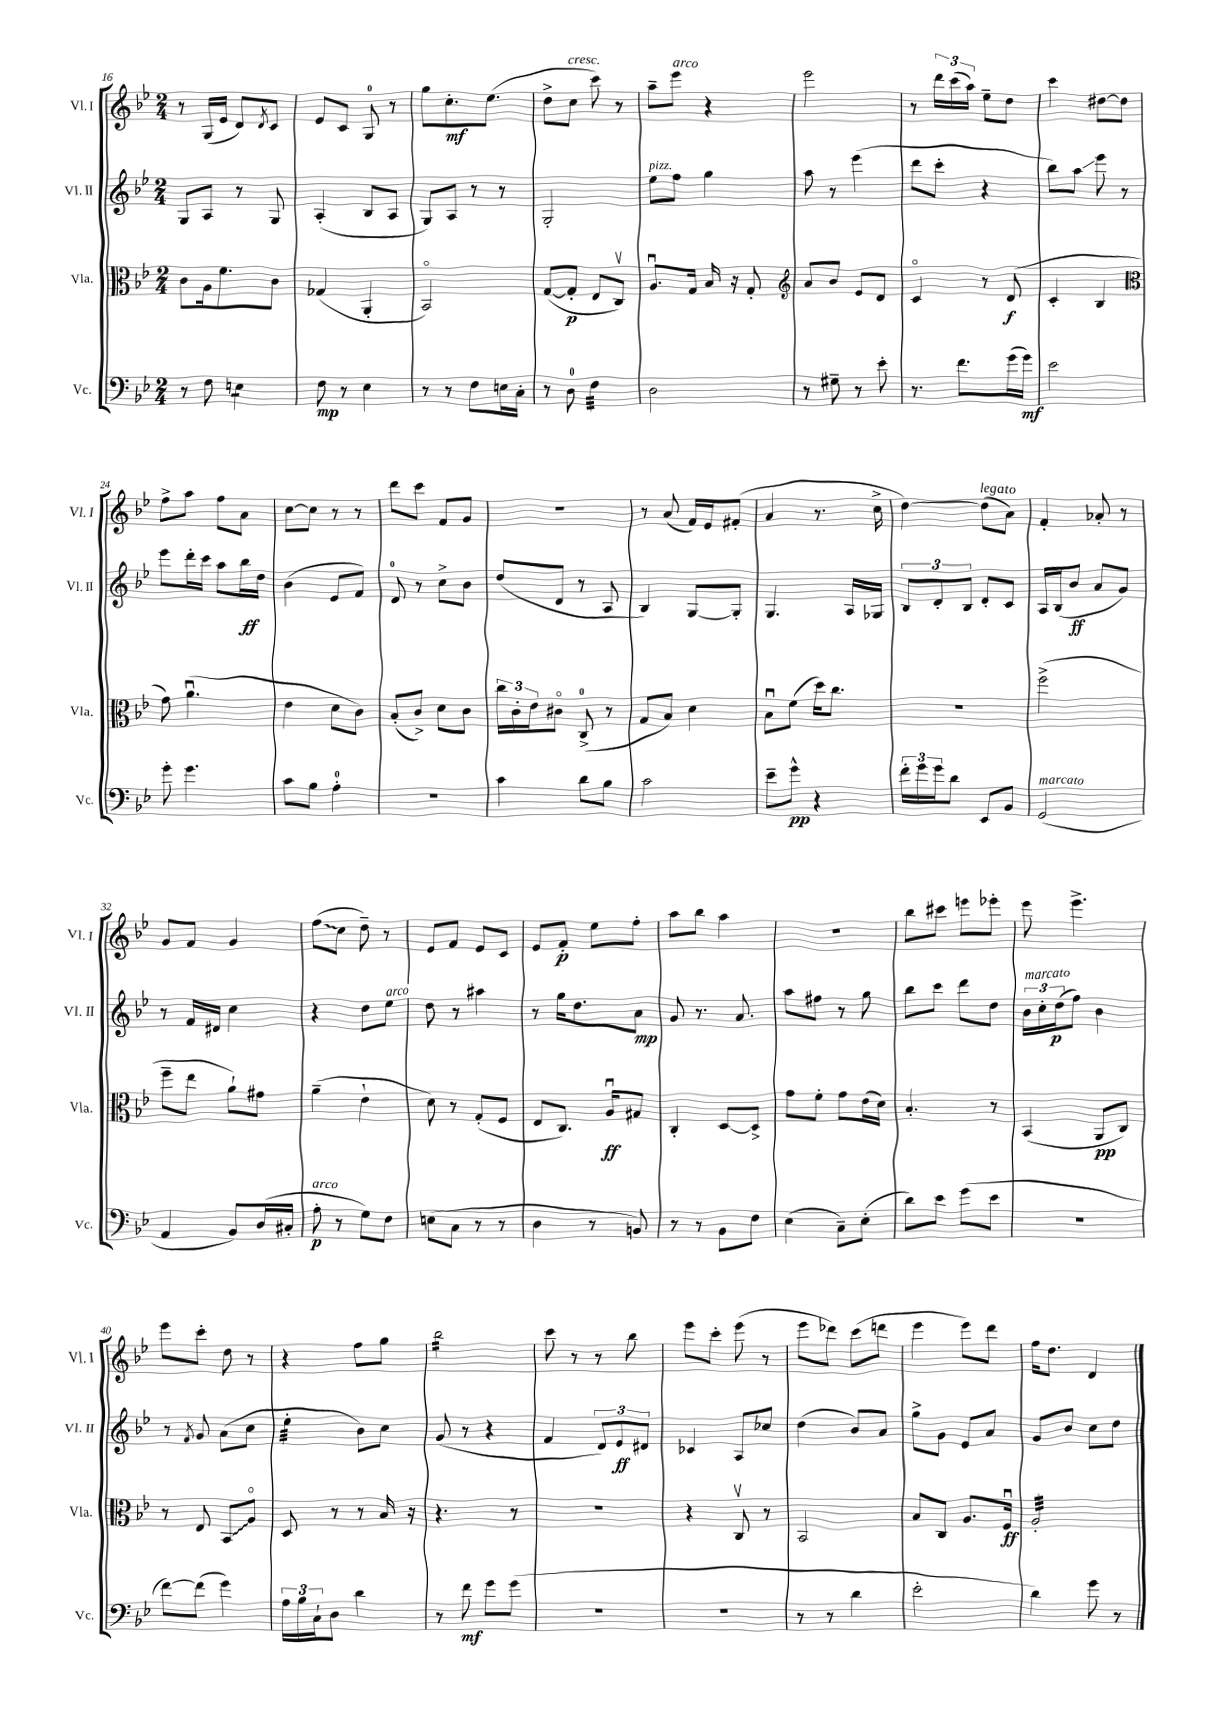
<<
\new StaffGroup <<
\new Staff = "s0" \with { instrumentName = "Vl. I" shortInstrumentName = "Vl. I" } {
    \clef treble \key bes \major \numericTimeSignature \time 2/4
    r8 g16( ees'16 d'8) \acciaccatura { d'8 } c'8 |
    ees'8 c'8 g8-0 r8 |
    g''8 c''8.-.\mf ees''8.( |
    d''8-> c''8^\markup { \italic "cresc." } c'''8) r8 |
    a''8-- ees'''8^\markup { \italic "arco" } r4 |
    ees'''2 |
    r8 \tuplet 3/2 { d'''16 c'''16( a''16) } ees''8-- d''8 |
    c'''4 dis''8~ dis''8 |
    f''8-> a''8 f''8 a'8 |
    c''8~ c''8 r8 r8 |
    d'''8 c'''8 f'8 g'8 |
    R2 |
    r8 a'8( f'16) ees'16 fis'8-.( |
    a'4 r8. c''16-> |
    d''4~) d''8^\markup { \italic "legato" }( a'8) |
    f'4-. aes'8-. r8 |
    g'8 f'8 g'4 |
    \once \override Glissando.style = #'zigzag f''8\glissando( c''8 d''8--) r8 |
    ees'8 f'8 ees'8 c'8 |
    ees'8 f'8-.\p ees''8 f''8-. |
    a''8 bes''8 a''4 |
    r2 |
    bes''8 cis'''8 e'''8 ees'''8-. |
    ees'''8 ees'''4.-> |
    ees'''8 c'''8-. d''8 r8 |
    r4 f''8 g''8 |
    bes''2:16 |
    c'''8 r8 r8 bes''8 |
    ees'''8 c'''8-. ees'''8( r8 |
    ees'''8 des'''8) c'''8( d'''8 |
    ees'''4 ees'''8) d'''8 |
    f''16 d''8. d'4 \bar "|." |
}
\new Staff = "s1" \with { instrumentName = "Vl. II" shortInstrumentName = "Vl. II" } {
    \clef treble \key bes \major \numericTimeSignature \time 2/4
    g8 a8 r8 g8 |
    a4-.( bes8 a8 |
    g8) a8 r8 r8 |
    g2-. |
    ees''8^\markup { \italic "pizz." } f''8 g''4 |
    a''8 r8 ees'''4( |
    d'''8 c'''8-. r4 |
    bes''8) a''8\glissando ees'''8 r8 |
    ees'''8 d'''16-. c'''16 a''8 bes''16\ff d''16 |
    bes'4( ees'8 f'8) |
    d'8-0 r8 c''8-> bes'8 |
    d''8( d'8 r8 a8 |
    bes4) g8~ g8-. |
    g4. a16 ges16 |
    \tuplet 3/2 { bes8 d'8-. bes8 } d'8-. c'8 |
    a16 bes16( bes'8\ff a'8 g'8) |
    r8 f'16 dis'16 c''4 |
    r4 d''8 ees''8^\markup { \italic "arco" } |
    d''8 r8 ais''4 |
    r8 g''16 d''8. a'8\mp |
    g'8 r8. a'8. |
    a''8 fis''8 r8 g''8 |
    bes''8 c'''8 d'''8 d''8 |
    \tuplet 3/2 { bes'16^\markup { \italic "marcato" } c''16-. d''16\p( } f''8) bes'4 |
    r8 \acciaccatura { f'8 } g'8 a'8( c''8 |
    ees''4:32-. bes'8) c''8 |
    g'8( r8 r4 |
    f'4 \tuplet 3/2 { d'8) ees'8\ff dis'8 } |
    ces'4 a8 ces''8 |
    d''4( bes'8) a'8 |
    g''8-> g'8 ees'8 a'8 |
    g'8 bes'8 c''8 d''8 \bar "|." |
}
\new Staff = "s2" \with { instrumentName = "Vla." shortInstrumentName = "Vla." } {
    \clef alto \key bes \major \numericTimeSignature \time 2/4
    c'8 a16 f'8. c'8 |
    ges4( a,4-. |
    bes,2\flageolet) |
    g8~( g8-.\p ees8 c8\upbow) |
    a8.\downbow g16 bes16 r16 g8-. |
    \clef treble a'8 bes'8 ees'8 d'8 |
    c'4\flageolet r8 d'8\f( |
    c'4-. bes4 |
    \clef alto g'8) a'4.\downbow( |
    ees'4 d'8 c'8) |
    bes8-.( c'8->) d'8 c'8 |
    \tuplet 3/2 { c''16 c'16-. ees'16 } cis'8\flageolet c8-0->( r8 |
    g8 bes8) d'4 |
    bes8\downbow f'8( d''16) c''8. |
    r2 |
    f''2->( |
    f''8-- ees''8 a'8-!) gis'8 |
    a'4--( ees'4-! |
    d'8) r8 g8-.( f8 |
    ees8 c8.) a16\downbow\ff gis8 |
    c4-. d8~ d8-> |
    g'8 f'8-. g'8 ees'16( d'16) |
    bes4.-. r8 |
    bes,4( a,8\pp c8) |
    r8 ees8 \once \override Glissando.style = #'zigzag bes,8\glissando a8\flageolet |
    d8 r8 r8 bes16 r16 |
    r4. r8 |
    R2 |
    r4 c8\upbow r8 |
    bes,2 |
    bes8 c8 a8. f16\downbow\ff |
    a2:32-. \bar "|." |
}
\new Staff = "s3" \with { instrumentName = "Vc." shortInstrumentName = "Vc." } {
    \clef bass \key bes \major \numericTimeSignature \time 2/4
    r8 f8 e4:8 |
    f8\mp r8 ees4 |
    r8 r8 f8 e16 c16-. |
    r8 d8-0 f4:32 |
    d2 |
    r8 gis8-- r8 ees'8-. |
    r8. f'8. g'16( g'16\mf) |
    ees'2 |
    g'8-. g'4. |
    c'8 bes8 a4-0-. |
    r2 |
    c'4 d'8 bes8 |
    c'2 |
    ees'8-- g'8-^\pp r4 |
    \tuplet 3/2 { f'16-. g'16 g'16 } d'8 ees,8 bes,8 |
    g,2^\markup { \italic "marcato" }( |
    a,4 bes,8) d16( cis16-. |
    a8-.\p^\markup { \italic "arco" } r8 g8) f8 |
    e8( c8 r8 r8 |
    d4 r8 b,8) |
    r8 r8 bes,8 f8 |
    ees4( c8--) ees8-.( |
    d'8) ees'8 g'8( ees'8 |
    R2 |
    f'8~) f'8( g'4) |
    \tuplet 3/2 { a16 bes16 c16-! } d8 d'4 |
    r8 f'8\mf g'8 g'8( |
    R2 |
    R2 |
    r8 r8 d'4 |
    ees'2-. |
    d'4) g'8 r8 \bar "|." |
}
>>
>>
\layout { \context { \Score currentBarNumber = #16 } }
